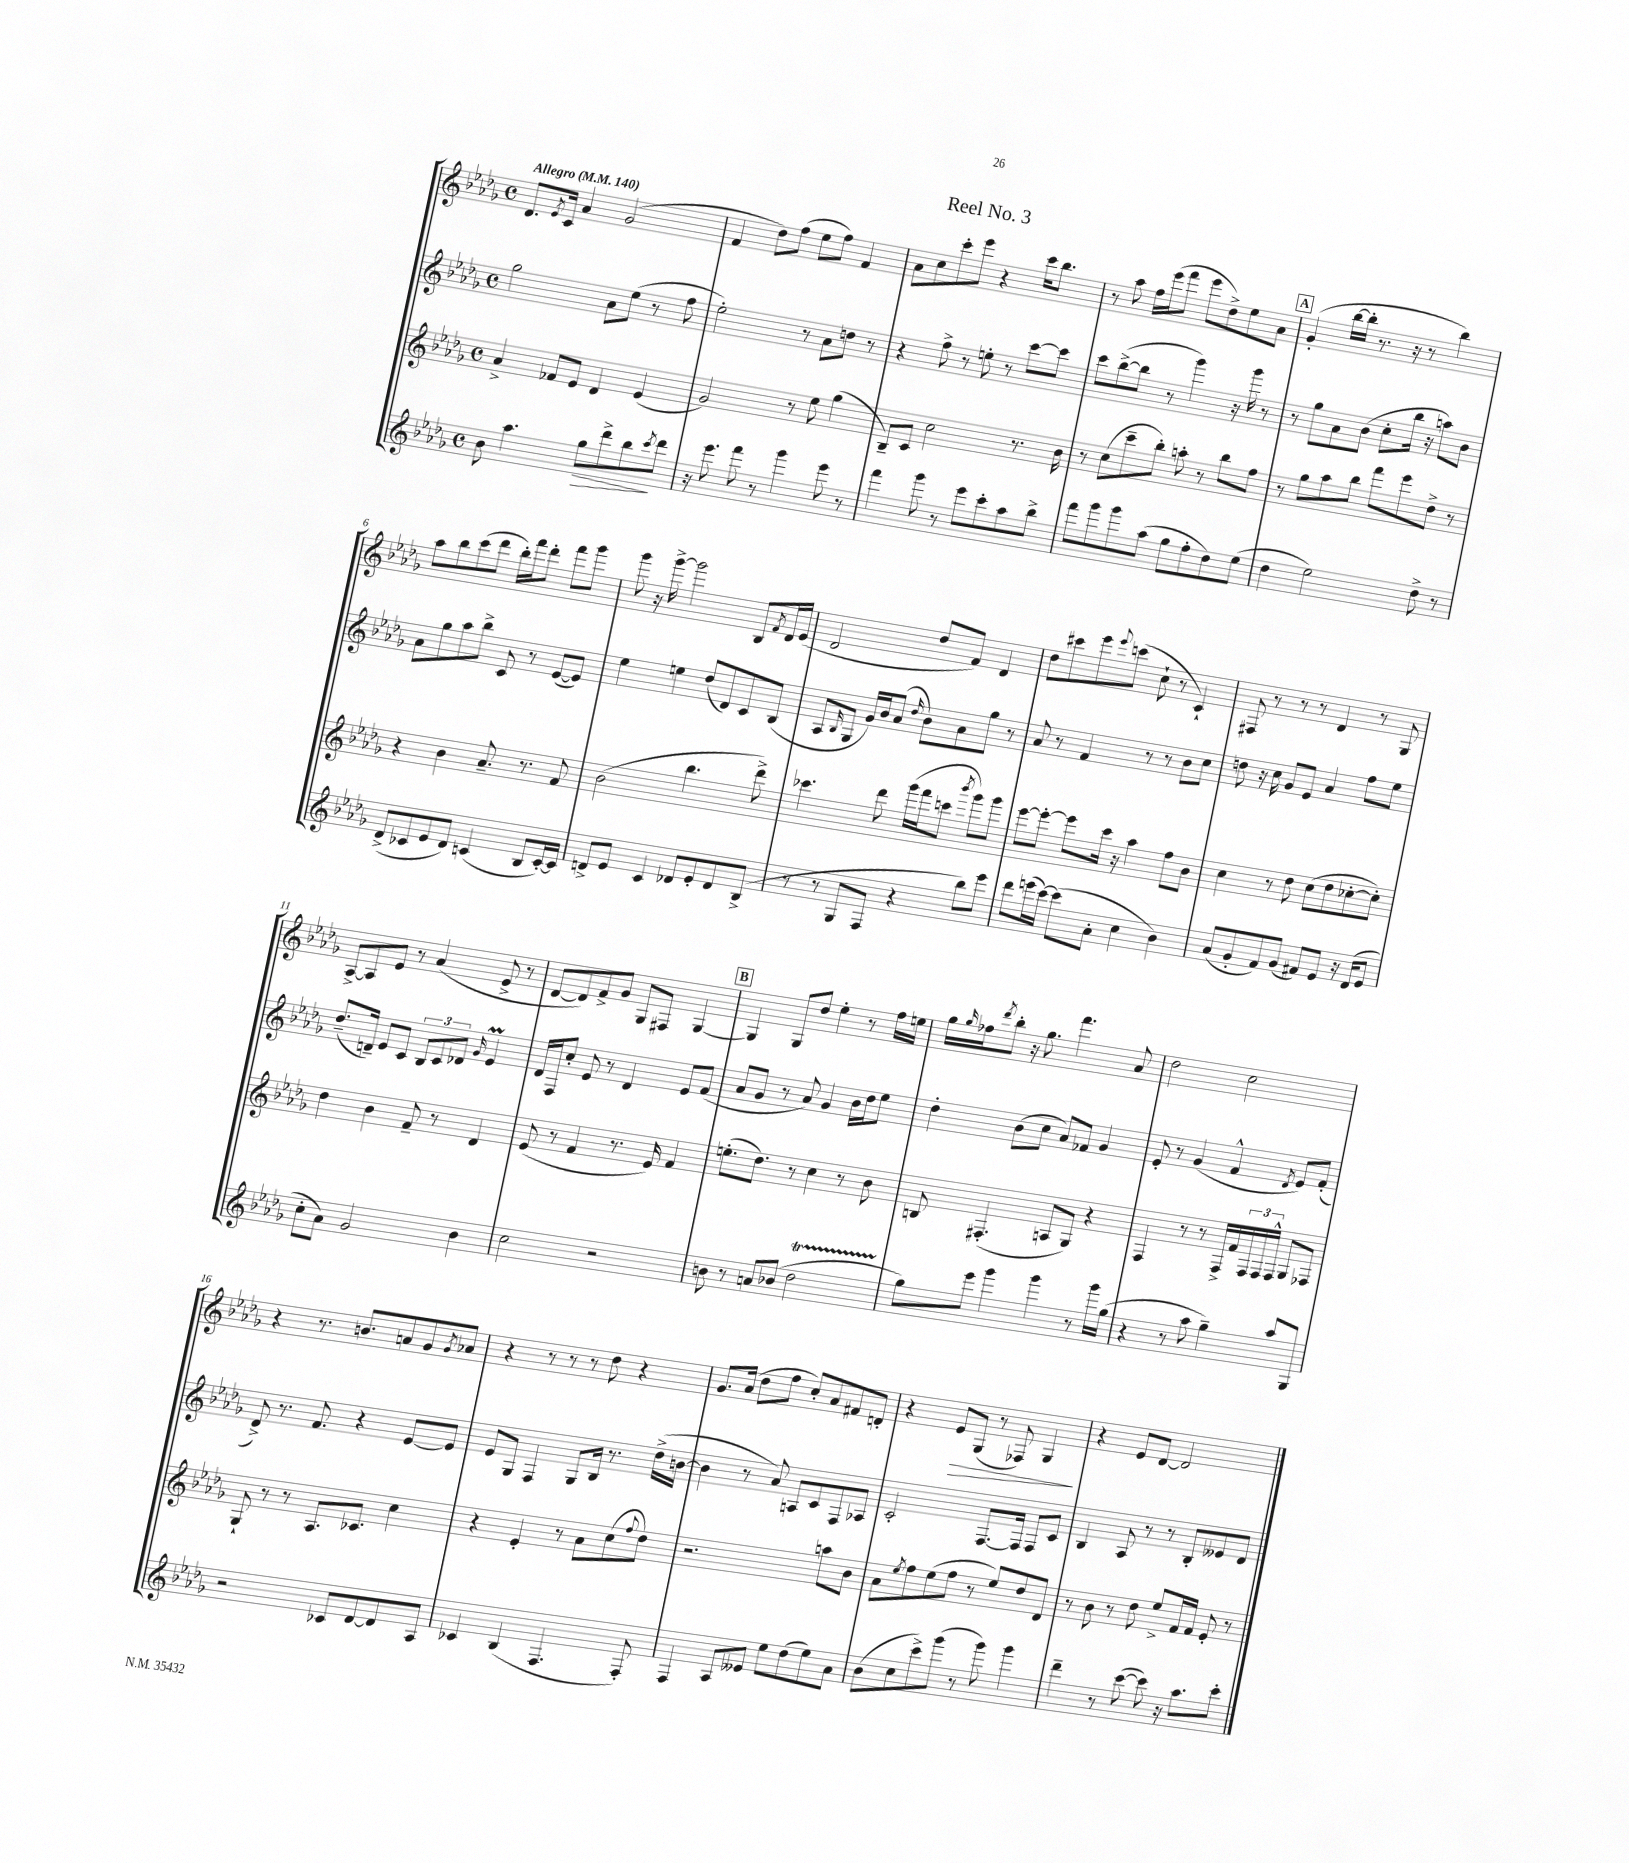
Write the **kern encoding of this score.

**kern	**dynam	**kern	**kern	**kern	**dynam
*part4	*part4	*part3	*part2	*part1	*part1
*staff4	*staff4	*staff3	*staff2	*staff1	*staff1
*clefG2	*	*clefG2	*clefG2	*clefG2	*
*k[b-e-a-d-g-]	*	*k[b-e-a-d-g-]	*k[b-e-a-d-g-]	*k[b-e-a-d-g-]	*
*M4/4	*	*M4/4	*M4/4	*M4/4	*
*met(c)	*	*met(c)	*met(c)	*met(c)	*
*MM140	*	*MM140	*MM140	*MM140	*
=1	=1	=1	=1	=1	=1
!	!	!	!	!LO:TX:a:B:t=Allegro	!
8b-\	.	4a-^/	2gg-\	8.d-/L	.
4.aa-\	.	.	.	.	.
.	.	.	.	8qe-/	.
.	.	.	.	16c/Jk	.
.	.	8f-X/L	.	4a-/	.
.	.	8e-/J	.	.	.
!	!LO:HP:b	!	!	!	!
8gg-\L	>	4d-/	8a-\L	(2g-/	.
8ddd-^\	.	.	(8ee-\J	.	.
8bb-\	.	(4e-/	8r	.	.
8qccc/	.	.	.	.	.
8ddd-\J	]	.	8ff\	.	.
=2	=2	=2	=2	=2	=2
16r	.	2g-/)	2ee-'\)	4f/	.
8.eee-\	.	.	.	.	.
8fff\	.	.	.	8dd-\L)	.
8r	.	.	.	(8ff\J	.
4ggg-\	.	8r	8r	8ee-\L	.
.	.	8ee-\	8a-\L	8ff\J)	.
8eee-\	.	(4gg-\	8ddn\J	4f/	.
8r	.	.	8r	.	.
=3	=3	=3	=3	=3	=3
4fff\	.	8B-~/L)	4r	8a-\L	.
.	.	8c/J	.	8cc\	.
8ggg-\	.	2cc\	8ff^\	8ccc'\	.
8r	.	.	8r	8eee-\J	.
8eee-\L	.	.	8een'\	4r	.
8ccc'\	.	.	8r	.	.
8aa-\	.	8.r	[8ccc\L	16ccc\KL	.
.	.	.	.	8.bb-\J	.
8bb-^\J	.	.	8ccc\J]	.	.
.	.	16b-\	.	.	.
=4	=4	=4	=4	=4	=4
8fff\L	.	8r	8ccc\L	8r	.
8ggg-\	.	(8cc\L	([8bb-^\	8aa-\	.
8ggg-\	.	8ccc~\	8bb-\J]	16ff\LL	.
.	.	.	.	(16eee-\J	.
(8aa-\J	.	8bb-'\J)	8r	8fff\J	.
8gg-\L	.	8aan'\	4ggg-\)	8eee-\L	.
8ff'\	.	8r	.	8dd-^\)	.
8dd-\)	.	8bb-\L	16r	8ee-\	.
.	.	.	16ggg-\	.	.
(8ee-\J	.	8ff\J	8r	8a-\J	.
!!LO:REH:place=s1:t=A
=5	=5	=5	=5	=5	=5
4dd-\	.	8r	8r	(4g-'/	.
.	.	8gg-\L	8gg-\L	.	.
2ee-\)	.	8aa-\	8a-\	[16bb-\LL	.
.	.	.	.	16bb-'\JJ]	.
.	.	8bb-\J	(8b-\J	8.r	.
.	.	8fff\L	8cc'\L	.	.
.	.	.	.	16r	.
.	.	8eee-\	16bb-\Jk	8r	.
.	.	.	16r	.	.
8dd-^\	.	8dd-^\J	8aan\L)	4bb-\)	.
8r	.	8r	8b-\J	.	.
!!LO:LB:g=z
=6	=6	=6	=6	=6	=6
(8d-^/L	.	4r	8a-\L	8aa-\L	.
8c-X/	.	.	8gg-\	8bb-\	.
8e-/	.	4b-\	8aa-\	(8ccc\	.
8d-/J)	.	.	8bb-^\J	8ddd-\J	.
(4cn/	.	8.a-~/	8c/	16bb-'\LL)	.
.	.	.	.	16fff\J	.
.	.	.	8r	8ddd-'\J	.
.	.	8.r	.	.	.
8B-/L	.	.	([8e-/L	8fff\L	.
[16c'/L)	.	8f/	8e-/J])	8ggg-\J	.
16c/JJ]	.	.	.	.	.
=7	=7	=7	=7	=7	=7
8dn^/L	.	(2b-\	4ee-\	8ggg-\	.
8e-/J	.	.	.	16r	.
.	.	.	.	[16ggg-^\	.
4c/	.	.	4een\	2ggg-\]	.
8d-X/L	.	4.bb-\	(8dd-/L	.	.
8e-'/	.	.	8d-/)	.	.
8d-/	.	.	8c/	8B-/L	.
.	.	.	.	8qf/	.
(8B-^/J	.	8ddd-^\)	(8B-/J	16d-/L	.
.	.	.	.	(16e-/JJ	.
=8	=8	=8	=8	=8	=8
8r	.	4.ccc-X\	8A-/L	2d-/	.
.	.	.	16qqB-/	.	.
8r	.	.	8G-/J	.	.
8G-/L	.	.	16g-/LL)	.	.
.	.	.	16b-/J	.	.
8F/J	.	8ddd-\	(8a-/J	.	.
.	.	.	16qqdd-/	.	.
4r	.	(16ggg-\LL	8b-\L)	8dd-/L	.
.	.	16fff\J	.	.	.
.	.	8cccn\J	8a-\	8f/J)	.
.	.	8qbbb-/	.	.	.
8bb-\L)	.	8ggg-\L)	8gg-\J	4d-/	.
8eee-\J	.	8ggg-\J	8r	.	.
=9	=9	=9	=9	=9	=9
8ddd-\L	.	[8eee-\L	8a-/	8dd-\L	.
(16eeen\L	.	8eee-'\J_	8r	8ccc#X\	.
[16ccc\JJ)	.	.	.	.	.
(8ccc\L]	.	8eee-\L]	4f/	8eee-\	.
.	.	.	.	8qqeee-/	.
8a-'\J	.	16ccc\Jk	.	(8cccn\J	.
.	.	16r	.	.	.
4cc\	.	4aa-\	8r	8cc`\	.
.	.	.	8r	8r	.
4b-\)	.	8ff\L	8b-\L	4c`/)	.
.	.	8b-\J	8cc\J	.	.
=10	=10	=10	=10	=10	=10
(8a-/L	.	4cc\	8ddn\	8F#X/	.
8g-'/	.	.	16r	8r	.
.	.	.	16cc\	.	.
8f/)	.	8r	8g-/L	8r	.
(8g-/J	.	8dd-\	8e-/J	8r	.
8f#X/L)	.	(8cc\L	4a-/	4d-/	.
8e-/J	.	8dd-\	.	.	.
16r	.	[8cc-X'\	8ff\L	8r	.
(16d-/KL	.	.	.	.	.
8e-/J	.	8cc-'\J])	8ee-\J	8G-/	.
!!LO:LB:g=z
=11	=11	=11	=11	=11	=11
8cc'\L	.	4dd-\	(8.dd-~/L	[8A-^/L	.
8a-\J)	.	.	.	8A-/]	.
.	.	.	16dn~/Jk)	.	.
2g-/	.	4b-\	8e-/L	8e-/J	.
.	.	.	8c/J	8r	.
.	.	8f~/	12B-/L	(4a-/	.
.	.	.	12c/	.	.
.	.	8r	.	.	.
.	.	.	12d-X/J	.	.
.	.	.	16qqg-/	.	.
4b-\	.	4d-/	4e-M/	8e-^/	.
.	.	.	.	8r	.
=12	=12	=12	=12	=12	=12
2cc\	.	(8e-/	16d-/LL	[8d-/L	.
.	.	.	16F/J	.	.
.	.	8r	8cc'/J	8d-/])	.
.	.	4f/	8e-/	8f^/	.
.	.	.	8r	8g-/J	.
2r	.	8.r	4d-/	8G-/L	.
.	.	.	.	8F#X/J	.
.	.	16e-/)	.	.	.
.	.	4f/	8e-/L	[4G-/	.
.	.	.	(8f/J	.	.
!!LO:REH:place=s1:t=B
=13	=13	=13	=13	=13	=13
8bn\	.	(8.een'\L	8a-/L	4G-/]	.
8r	.	.	8g-/J	.	.
.	.	8.dd-\J)	.	.	.
8an/L	.	.	8r	8G-/L	.
(8b-X/J	.	8r	8a-/)	8dd-/J	.
2dd-T\	.	4cc\	4g-/	4ee-'\	.
.	.	8r	16b-\LL	8r	.
.	.	.	16dd-\J	.	.
.	.	8b-\	8ee-\J	16ff\LL	.
.	.	.	.	16een\JJ	.
=14	=14	=14	=14	=14	=14
8gg-\L)	.	8Bn/	4dd-'\	16gg-\LL	.
.	.	.	.	16qqgg-/	.
.	.	.	.	16ff-X\J	.
.	.	.	.	8qddd-/	.
8eee-\J	.	(4.F#X'/	.	8bb-'\J	.
4ggg-\	.	.	(8b-\L	16r	.
.	.	.	.	8.gg-\	.
.	.	.	8cc\J	.	.
4ggg-\	.	8An/L	8a-/L)	4.fff\	.
.	.	8G-/J)	8f-X/J	.	.
8r	.	4r	4g-/	.	.
16ggg-\LL	.	.	.	8a-/	.
(16gg-\JJ	.	.	.	.	.
=15	=15	=15	=15	=15	=15
4r	.	4F/	8e-'/	2dd-\	.
.	.	.	8r	.	.
8r	.	8r	(4g-/	.	.
8aa-\	.	8r	.	.	.
4gg-~\)	.	16F^/LL	4f^^/	2cc\	.
.	.	16f/	.	.	.
.	.	24F/	.	.	.
.	.	24F/	.	.	.
.	.	24F^^/JJ	.	.	.
.	.	.	8qd-/	.	.
8aa-/L	.	8G-/L	8e-/L)	.	.
8G-/J	.	8F-X/J	(8f'/J	.	.
!!LO:LB:g=z
=16	=16	=16	=16	=16	=16
2r	.	8G-`/	8d-^/)	4r	.
.	.	8r	8.r	.	.
.	.	8r	.	8.r	.
.	.	.	8.f/	.	.
.	.	8.A-/L	.	.	.
.	.	.	.	8.bn/L	.
8c-X/L	.	.	4r	.	.
.	.	8.c-X/J	.	.	.
[8d-/	.	.	.	8an/	.
8d-/]	.	4cc\	[8e-/L	8g-/	.
.	.	.	.	8qg-/	.
8A-/J	.	.	8e-/J]	8a-X/J	.
=17	=17	=17	=17	=17	=17
4c-X/	.	4r	8e-/L	4r	.
.	.	.	8G-/J	.	.
(4B-/	.	4e-'/	4F/	8r	.
.	.	.	.	8r	.
4.F/	.	8r	8G-/L	8r	.
.	.	8a-\L	16B-/Jk	8dd-\	.
.	.	.	8.r	.	.
.	.	(8cc\	.	4r	.
.	.	8qqff/	.	.	.
8F'/)	.	8dd-\J)	(16dd-^\LL	.	.
.	.	.	[16bn\JJ	.	.
=18	=18	=18	=18	=18	=18
4F/	.	2.r	4b\]	8.g-/L	.
.	.	.	.	(16a-/Jk	.
8A-/L	.	.	8r	8dd-\L	.
8e--X/J	.	.	8a-/)	8ff\J	.
8ee-\L	.	.	8An/L	8cc'/L)	.
(8dd-\	.	.	8c/	8a-/	.
8ee-\)	.	8aan\L	8F/	8f#X/	.
8a-\J	.	8b-\J	8A-X/J	8dn'/J	.
=19	=19	=19	=19	=19	=19
(8b-\L	.	8a-\L	2c'/	4r	.
.	.	8qee-/	.	.	.
8cc\	.	8ff\	.	.	.
!	!	!	!	!	!LO:HP:b
8ccc^\)	.	(8ee-\	.	8e-/L	>
(8ggg-\J	.	8ff\J	.	(8G-/J	.
8r	.	8r	[8.F/L	8r	.
8ggg-\)	.	8ee-/L)	.	8F-X/)	.
.	.	.	16F/Jk]	.	.
4ggg-\	.	8dd-/	8F/L	4G-/	.
.	.	8d-/J	8c/J	.	.
.	.	.	.	.	]
=20	=20	=20	=20	=20	=20
4ddd-~\	.	8r	4B-/	4r	.
.	.	8b-\	.	.	.
8r	.	8r	8A-/	8e-/L	.
([8ccc\	.	8dd-\	8r	[8d-/J	.
8ccc\])	.	8ee-^/L	8r	2d-/]	.
16r	.	16f/L	8B-'/L	.	.
8.aa-\L	.	16f/JJ	.	.	.
.	.	8e-'/	8e--X/	.	.
8ccc'\J	.	8r	8d-/J	.	.
==	==	==	==	==	==
*-	*-	*-	*-	*-	*-
